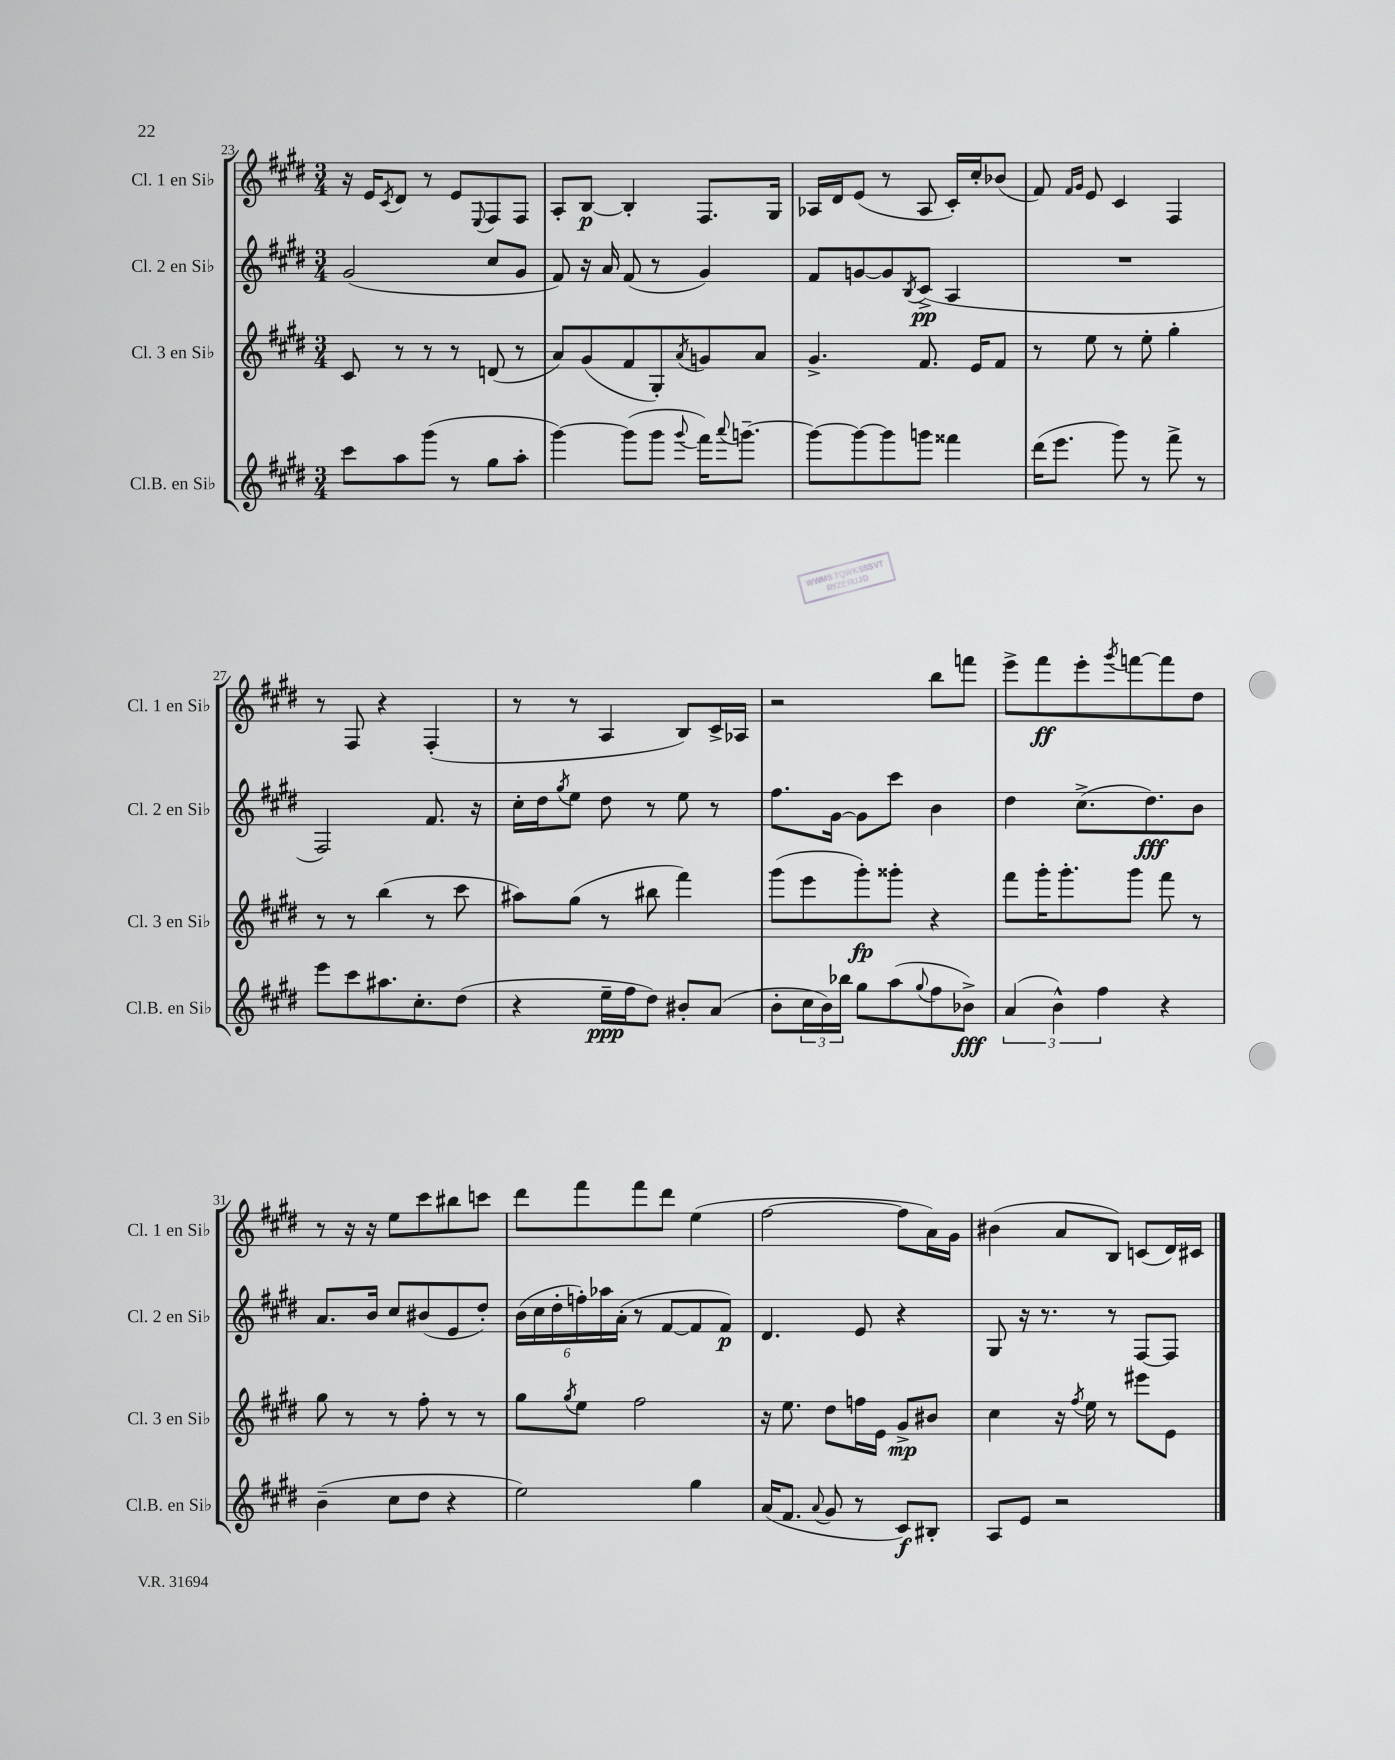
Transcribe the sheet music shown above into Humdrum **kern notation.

**kern	**dynam	**kern	**dynam	**kern	**dynam	**kern	**dynam
*part4	*part4	*part3	*part3	*part2	*part2	*part1	*part1
*staff4	*staff4	*staff3	*staff3	*staff2	*staff2	*staff1	*staff1
*I"Cl.B. en Si♭	*	*I"Cl. 3 en Si♭	*	*I"Cl. 2 en Si♭	*	*I"Cl. 1 en Si♭	*
*I'Cl.B. en Si♭	*	*I'Cl. 3 en Si♭	*	*I'Cl. 2 en Si♭	*	*I'Cl. 1 en Si♭	*
*clefG2	*	*clefG2	*	*clefG2	*	*clefG2	*
*k[f#c#g#d#]	*	*k[f#c#g#d#]	*	*k[f#c#g#d#]	*	*k[f#c#g#d#]	*
*M3/4	*	*M3/4	*	*M3/4	*	*M3/4	*
=23	=23	=23	=23	=23	=23	=23	=23
8ccc#\L	.	8c#/	.	(2g#/	.	16r	.
.	.	.	.	.	.	16e/KL	.
.	.	.	.	.	.	8qc#/	.
8aa\	.	8r	.	.	.	8d#/J	.
(8ggg#\J	.	8r	.	.	.	8r	.
8r	.	8r	.	.	.	8e/L	.
.	.	.	.	.	.	8qqE/	.
8gg#\L	.	(8dn/	.	8cc#/L	.	8F#/	.
8aa'\J	.	8r	.	8g#/J	.	8F#/J	.
=24	=24	=24	=24	=24	=24	=24	=24
[4ggg#\)	.	8a/L)	.	8f#/)	.	8A'/L	.
.	.	(8g#/	.	16r	.	[8B/J	p
.	.	.	.	16a/	.	.	.
(8ggg#\L]	.	8f#/	.	(8f#/	.	4B'/]	.
8ggg#\J	.	8G#'/)	.	8r	.	.	.
8qqggg#/	.	8qa/	.	.	.	.	.
16fff#\KL)	.	8gn/	.	4g#/)	.	8.F#/L	.
8qqaaa/	.	.	.	.	.	.	.
[8.gggn~\J	.	.	.	.	.	.	.
.	.	8a/J	.	.	.	.	.
.	.	.	.	.	.	16G#/Jk	.
=25	=25	=25	=25	=25	=25	=25	=25
8ggg\L_	.	4.g#^/	.	8f#/L	.	16A-X/LL	.
.	.	.	.	.	.	16d#/J	.
8ggg\_	.	.	.	[8gn/	.	(8e/J	.
8ggg\]	.	.	.	8g/]	.	8r	.
.	.	.	.	8qB/	.	.	.
8gggn\J	.	8.f#/	.	(8c#^/J	pp	8A-/	.
4fff##X\	.	.	.	4A/	.	16c#'/LL)	.
.	.	16e/KL	.	.	.	16cc#'/J	.
.	.	8f#/J	.	.	.	(8b-X/J	.
=26	=26	=26	=26	=26	=26	=26	=26
(16ddd#\KL	.	8r	.	2.r	.	8f#/)	.
8.eee\J	.	.	.	.	.	.	.
.	.	.	.	.	.	16qqf#/LL	.
.	.	.	.	.	.	16qqg#/JJ	.
.	.	8ee\	.	.	.	8e/	.
8ggg#\)	.	8r	.	.	.	4c#/	.
8r	.	8ee'\	.	.	.	.	.
8fff#^\	.	4gg#'\	.	.	.	4F#/	.
8r	.	.	.	.	.	.	.
!!LO:LB:g=z
=27	=27	=27	=27	=27	=27	=27	=27
8eee\L	.	8r	.	2F#/)	.	8r	.
8ccc#\	.	8r	.	.	.	8F#/	.
8.aa#X\	.	(4bb\	.	.	.	4r	.
8.cc#'\	.	.	.	.	.	.	.
.	.	8r	.	8.f#/	.	(4F#'/	.
(8dd#\J	.	8ccc#\	.	.	.	.	.
.	.	.	.	16r	.	.	.
=28	=28	=28	=28	=28	=28	=28	=28
4r	.	8aa#X\L)	.	16cc#'\LL	.	8r	.
.	.	.	.	16dd#\J	.	.	.
.	.	.	.	8qgg#/	.	.	.
.	.	(8gg#\J	.	8ee\J	.	8r	.
16ee~\LL	ppp	8r	.	8dd#\	.	4A/	.
16ff#\J	.	.	.	.	.	.	.
8dd#\J)	.	8bb#X\	.	8r	.	.	.
8b#X'/L	.	4fff#\)	.	8ee\	.	8B/L)	.
(8a/J	.	.	.	8r	.	16c#^/L	.
.	.	.	.	.	.	16A-X/JJ	.
=29	=29	=29	=29	=29	=29	=29	=29
8b'\L	.	(8ggg#\L	.	8.ff#\L	.	2r	.
24cc#\L	.	8eee\	.	.	.	.	.
24b\)	.	.	.	.	.	.	.
.	.	.	.	[16g#\Jk	.	.	.
24bb-X\JJ	.	.	.	.	.	.	.
8gg#\L	.	8ggg#'\)	fp	8g#\L]	.	.	.
(8aa\	.	8ggg##X'\J	.	8ccc#\J	.	.	.
8qqgg#/	.	.	.	.	.	.	.
8ff#\	.	4r	.	4b\	.	8bb\L	.
8b-X^\J)	fff	.	.	.	.	8fffn\J	.
=30	=30	=30	=30	=30	=30	=30	=30
(6a/	.	8fff#\L	.	4dd#\	.	8eee^\L	.
.	.	16ggg#'\K	.	.	.	8fff#\	ff
6b^^\)	.	.	.	.	.	.	.
.	.	8.ggg#'\	.	.	.	.	.
.	.	.	.	(8.cc#^\L	.	8eee'\	.
6ff#\	.	.	.	.	.	.	.
.	.	.	.	.	.	8qggg#/	.
.	.	8ggg#\J	.	.	.	[8fffn\	.
.	.	.	.	8.dd#\)	fff	.	.
4r	.	8fff#\	.	.	.	8fff\]	.
.	.	8r	.	8b\J	.	8dd#\J	.
!!LO:LB:g=z
=31	=31	=31	=31	=31	=31	=31	=31
(4b~\	.	8gg#\	.	8.a/L	.	8r	.
.	.	8r	.	.	.	16r	.
.	.	.	.	16b/Jk	.	16r	.
8cc#\L	.	8r	.	8cc#/L	.	8ee\L	.
8dd#\J	.	8ff#'\	.	(8b#X/	.	8ccc#\	.
4r	.	8r	.	8e/	.	8bb#X\	.
.	.	8r	.	8dd#'/J)	.	8cccn\J	.
=32	=32	=32	=32	=32	=32	=32	=32
2ee\)	.	8gg#\L	.	(24b\LL	.	8ddd#\L	.
.	.	.	.	24cc#\	.	.	.
.	.	.	.	24dd#'\	.	.	.
.	.	8qgg#/	.	.	.	.	.
.	.	8ee\J	.	24ffn'\)	.	8fff#\	.
.	.	.	.	24aa-X\	.	.	.
.	.	.	.	(24a'\JJ	.	.	.
.	.	2ff#\	.	8r	.	8fff#\	.
.	.	.	.	[8f#/L	.	8ddd#\J	.
4gg#\	.	.	.	8f#/]	.	(4ee\	.
.	.	.	.	8f#/J)	p	.	.
=33	=33	=33	=33	=33	=33	=33	=33
(16a/KL	.	16r	.	4.d#/	.	[2ff#\	.
8.f#/J	.	8.ee\	.	.	.	.	.
8qqa/	.	.	.	.	.	.	.
8g#/	.	8dd#\L	.	.	.	.	.
8r	.	16ffn\L	.	8e/	.	.	.
.	.	16e\JJ	.	.	.	.	.
8c#/L)	f	8g#^/L	mp	4r	.	8ff#\L]	.
8B#X'/J	.	8b#X/J	.	.	.	16a\L)	.
.	.	.	.	.	.	16g#\JJ	.
=34	=34	=34	=34	=34	=34	=34	=34
8A/L	.	4cc#\	.	8G#/	.	(4b#X\	.
8e/J	.	.	.	16r	.	.	.
.	.	.	.	8.r	.	.	.
2r	.	16r	.	.	.	8a/L	.
.	.	8qff#/	.	.	.	.	.
.	.	16ee\	.	.	.	.	.
.	.	8r	.	8r	.	8B/J)	.
.	.	8eee#X\L	.	[8F#/L	.	(8cn/L	.
.	.	8e\J	.	8F#/J]	.	16d#/L)	.
.	.	.	.	.	.	16c#X/JJ	.
==	==	==	==	==	==	==	==
*-	*-	*-	*-	*-	*-	*-	*-
